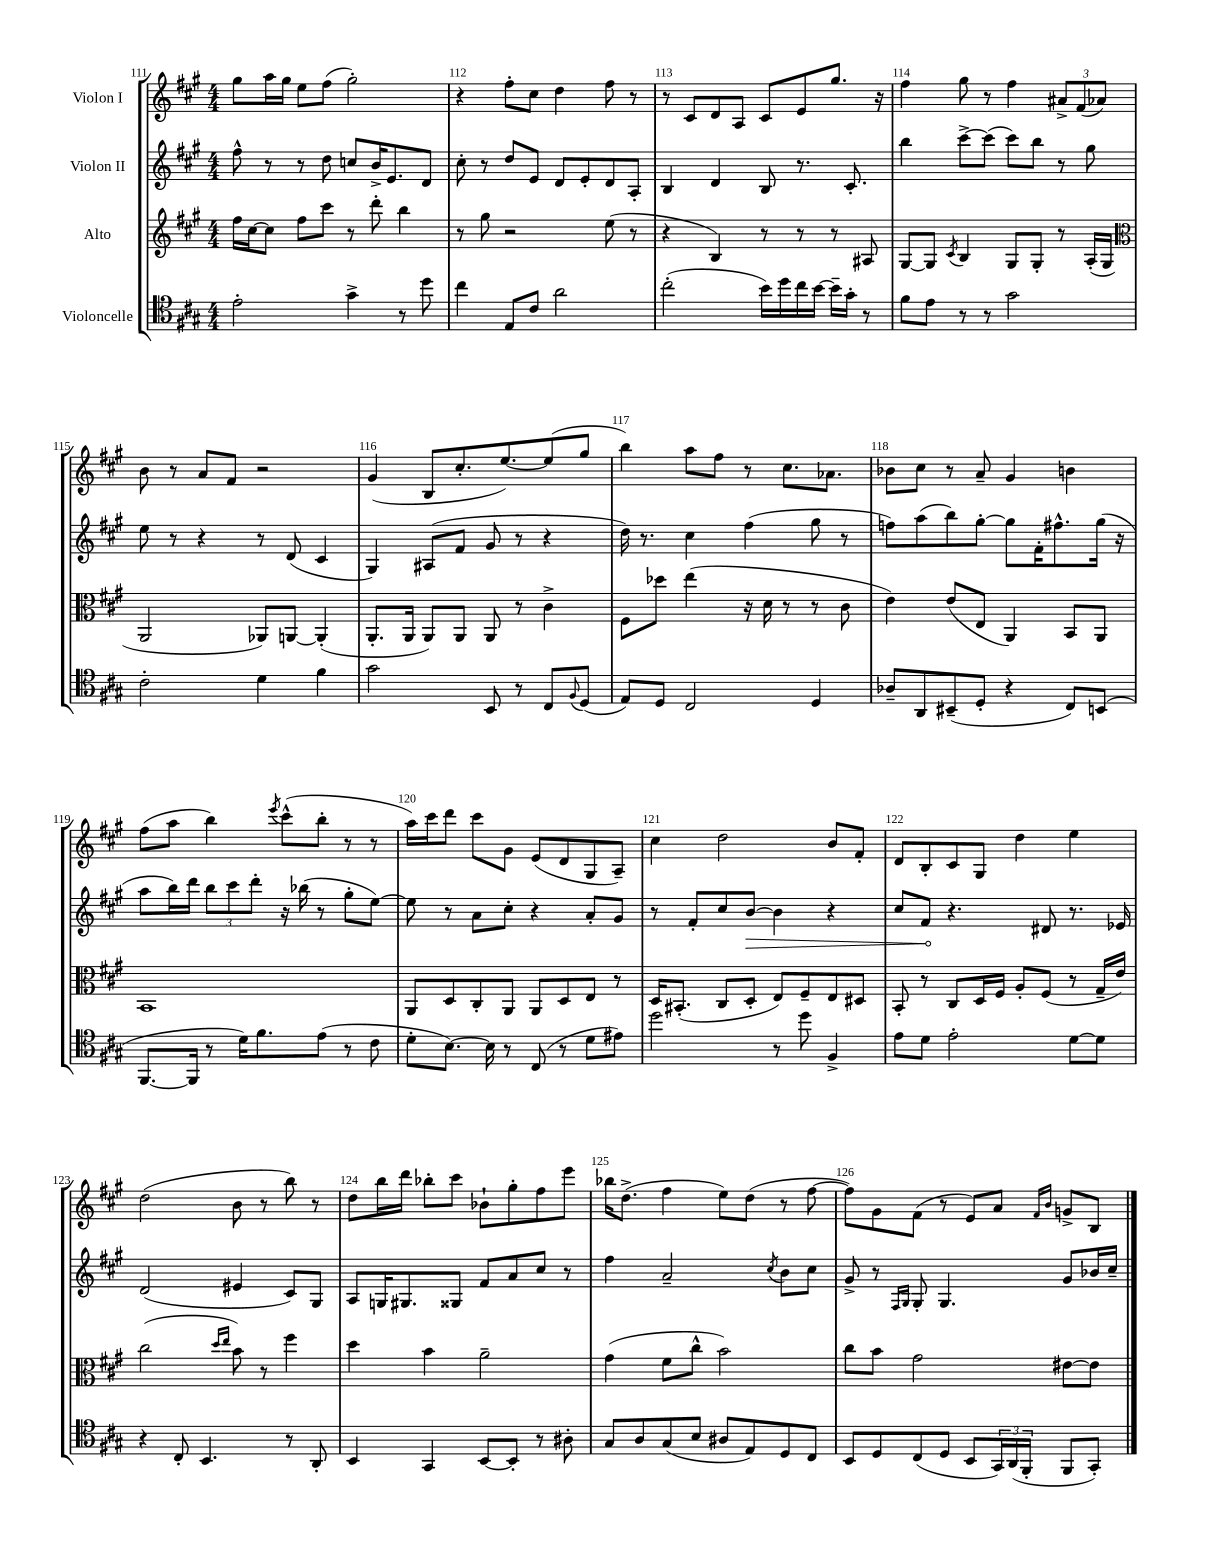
<<
\new StaffGroup <<
\new Staff = "s0" \with { instrumentName = "Violon I" } {
    \clef treble \key a \major \numericTimeSignature \time 4/4
    gis''8 a''16 gis''16 e''8 fis''8( gis''2-.) |
    r4 fis''8-. cis''8 d''4 fis''8 r8 |
    r8 cis'8 d'8 a8 cis'8 e'8 gis''8. r16 |
    fis''4 gis''8 r8 fis''4 \tuplet 3/2 { ais'8-> fis'8( aes'8) } |
    b'8 r8 a'8 fis'8 r2 |
    gis'4( b8 cis''8.-. e''8.~) e''8( gis''8 |
    b''4) a''8 fis''8 r8 cis''8. aes'8. |
    bes'8 cis''8 r8 a'8-- gis'4 b'4 |
    fis''8( a''8 b''4) \acciaccatura { e'''8 } cis'''8-^( b''8-. r8 r8 |
    a''16) cis'''16 d'''8 cis'''8 gis'8 e'8( d'8 gis8 a8--) |
    cis''4 d''2 b'8 fis'8-. |
    d'8 b8-. cis'8 gis8 d''4 e''4 |
    d''2( b'8 r8 b''8) r8 |
    d''8 b''16 d'''16 bes''8-. cis'''8 bes'8-! gis''8-. fis''8 e'''8 |
    bes''16 d''8.->( fis''4 e''8) d''8( r8 fis''8~ |
    fis''8) gis'8 fis'8( r8 e'8) a'8 \grace { fis'16 b'16 } g'8-> b8 \bar "|." |
}
\new Staff = "s1" \with { instrumentName = "Violon II" } {
    \clef treble \key a \major \numericTimeSignature \time 4/4
    fis''8-^ r8 r8 d''8 c''8 b'16-> e'8. d'8 |
    cis''8-. r8 d''8 e'8 d'8 e'8-. d'8 a8-. |
    b4 d'4 b8 r8. cis'8.-. |
    b''4 cis'''8~-> cis'''8( cis'''8) b''8 r8 gis''8 |
    e''8 r8 r4 r8 d'8( cis'4 |
    gis4) ais8( fis'8 gis'8 r8 r4 |
    d''16) r8. cis''4 fis''4( gis''8 r8 |
    f''8) a''8( b''8) gis''8~-. gis''8 fis'16-. fis''8.-^ gis''16( r16 |
    a''8 b''16) d'''16 \tuplet 3/2 { b''8 cis'''8 d'''8-. } r16 bes''16( r8 gis''8-. e''8~) |
    e''8 r8 a'8 cis''8-. r4 a'8-. gis'8 |
    r8 fis'8-. cis''8 \once \override Hairpin.circled-tip = ##t b'8~\> b'4 r4 |
    cis''8 fis'8\! r4. dis'8 r8. ees'16 |
    d'2( eis'4 cis'8) gis8 |
    a8 g16 gis8. gisis8 fis'8 a'8 cis''8 r8 |
    fis''4 a'2-- \acciaccatura { cis''8 } b'8 cis''8 |
    gis'8-> r8 \grace { fis16 gis16 } gis8-. gis4. gis'8 bes'16 cis''16-- \bar "|." |
}
\new Staff = "s2" \with { instrumentName = "Alto" } {
    \clef treble \key a \major \numericTimeSignature \time 4/4
    fis''16 cis''16~ cis''8 fis''8 cis'''8 r8 d'''8-. b''4 |
    r8 gis''8 r2 e''8( r8 |
    r4 b4) r8 r8 r8 ais8 |
    gis8~ gis8 \acciaccatura { cis'8 } b4 gis8 gis8-. r8 a16-.( gis16 |
    \clef alto a,2 aes,8) a,8~ a,4-.( |
    a,8.-. a,16 a,8) a,8 a,8 r8 cis'4-> |
    fis8 des''8 e''4( r16 d'16 r8 r8 cis'8 |
    e'4) e'8( e8 a,4) b,8 a,8 |
    b,1 |
    a,8 d8 cis8-. a,8 a,8 d8 e8 r8 |
    d16 bis,8.-.( cis8 d8-. e8) fis8-- e8 dis8 |
    b,8-. r8 cis8 d16 fis16 a8-. fis8( r8 gis16-- e'16) |
    cis''2( \grace { d''16 e''16 } b'8) r8 fis''4 |
    d''4 b'4 a'2-- |
    gis'4( fis'8 cis''8-^ b'2) |
    cis''8 b'8 gis'2 eis'8~ eis'8 \bar "|." |
}
\new Staff = "s3" \with { instrumentName = "Violoncelle" } {
    \clef tenor \key a \major \numericTimeSignature \time 4/4
    e'2-. gis'4-> r8 d''8 |
    cis''4 e8 cis'8 a'2 |
    cis''2-.( b'16) d''16 cis''16 b'16~ b'16-- gis'16-. r8 |
    fis'8 e'8 r8 r8 gis'2 |
    cis'2-. d'4 fis'4 |
    gis'2 b,8 r8 cis8 \appoggiatura { fis8 } d8( |
    e8) d8 cis2 d4 |
    aes8-- a,8 bis,8--( d8-. r4 cis8) b,8( |
    fis,8.~ fis,16 r8 d'16) fis'8. e'8( r8 cis'8 |
    d'8-. b8.~) b16 r8 cis8( r8 d'8 eis'8) |
    d''2 r8 d''8 fis4-> |
    e'8 d'8 e'2-. d'8~ d'8 |
    r4 cis8-. b,4. r8 a,8-. |
    b,4 gis,4 b,8~ b,8-. r8 ais8-. |
    gis8 a8 gis8( b8 ais8 e8) d8 cis8 |
    b,8 d8 cis8( d8 b,8 \tuplet 3/2 { gis,16) a,16( fis,16-. } fis,8 gis,8-.) \bar "|." |
}
>>
>>
\layout { \context { \Score currentBarNumber = #111 \override BarNumber.break-visibility = ##(#f #t #t) barNumberVisibility = #all-bar-numbers-visible } }
